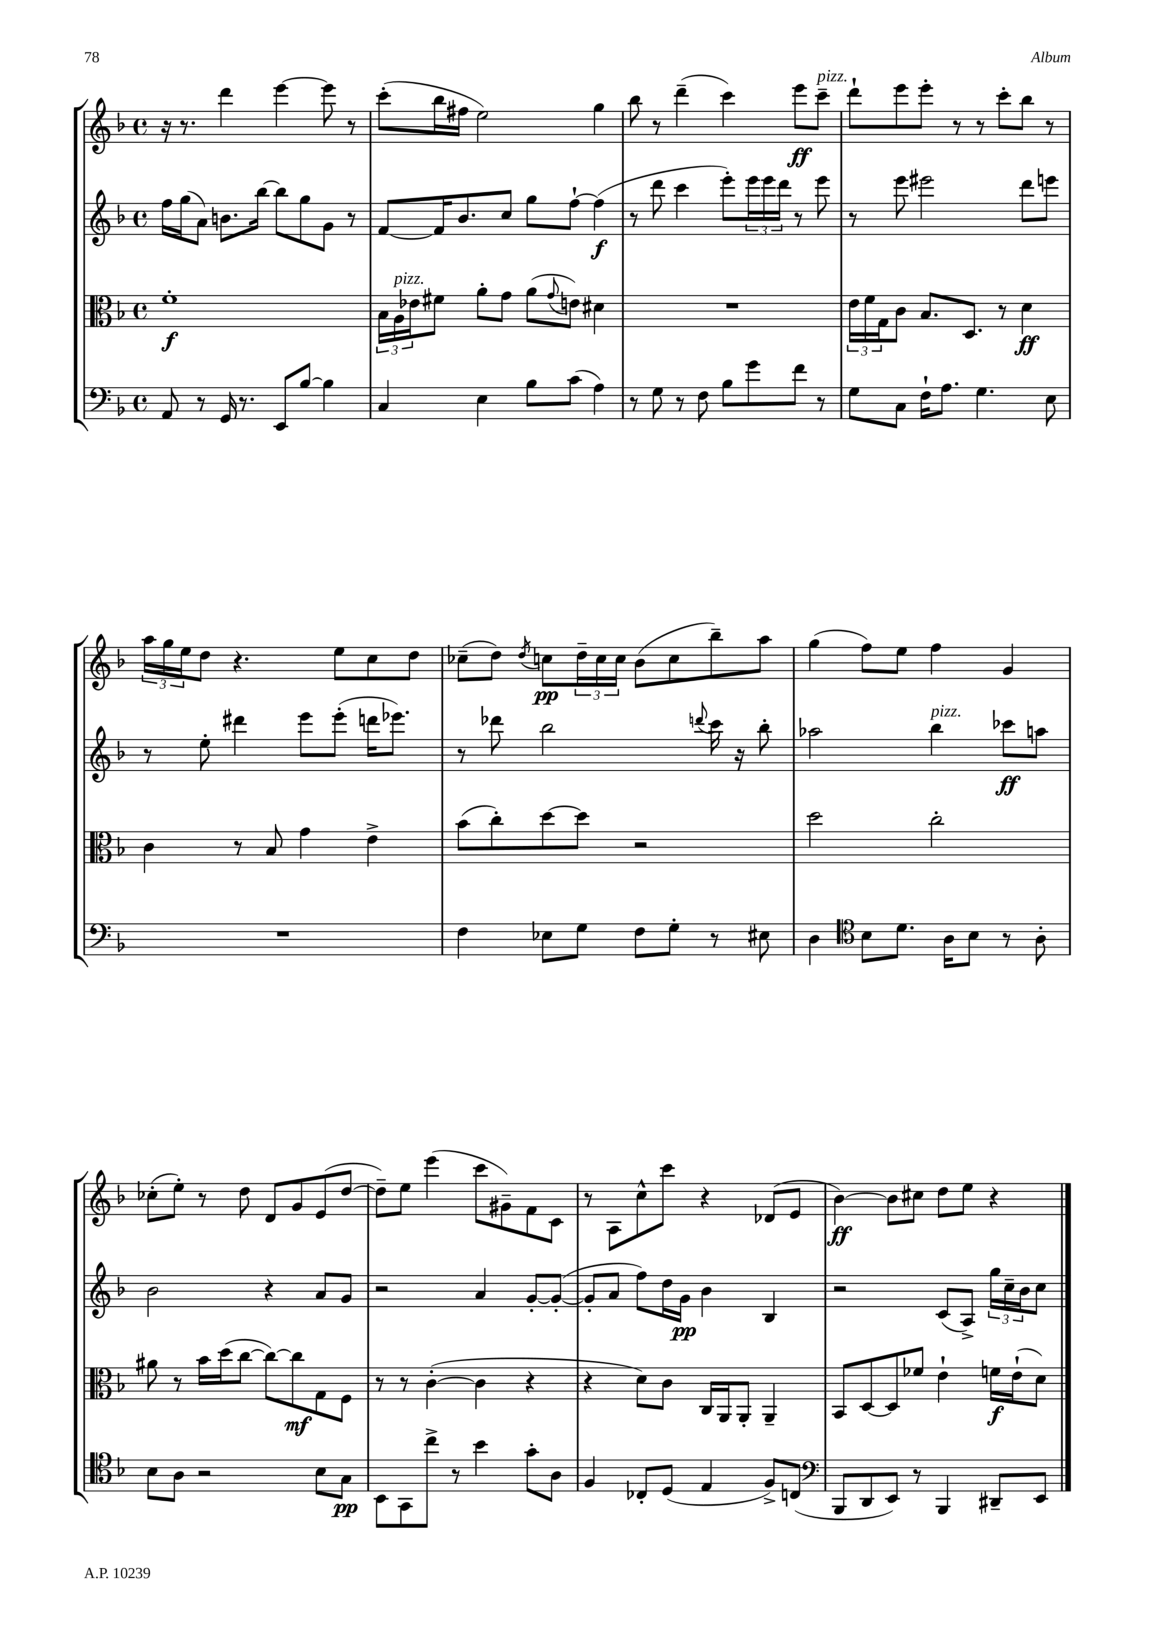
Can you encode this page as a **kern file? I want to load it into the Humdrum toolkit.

**kern	**kern	**kern	**kern
*staff4	*staff3	*staff2	*staff1
*clefF4	*clefC3	*clefG2	*clefG2
*k[b-]	*k[b-]	*k[b-]	*k[b-]
*M4/4	*M4/4	*M4/4	*M4/4
*met(c)	*met(c)	*met(c)	*met(c)
8AA	1f'	16ff	16r
.	.	(16gg	8.r
8r	.	8a)	.
16GG	.	8.b	4ddd
8.r	.	.	.
.	.	[16bb-	.
8EE	.	8bb-]	[4eee
[8B-	.	8gg	.
4B-]	.	8g	8eee]
.	.	8r	8r
=	=	=	=
4C	24B-	[8f	(8ccc'
.	24A	.	.
.	24e-	.	.
.	8f#	16f]	16bb-
.	.	8.b-	16ff#
4E	8a'	.	2ee)
.	8g	8cc	.
8B-	(8a	8gg	.
.	8qqg	.	.
(8c	8e)	[8ff`	.
4A)	4d#	(4ff]	4gg
=	=	=	=
8r	1r	8r	8bb-
8G	.	8ddd	8r
8r	.	4ccc	(4ddd~
8F	.	.	.
8B-	.	8eee')	4ccc)
8g	.	24eee	.
.	.	24eee	.
.	.	24ddd	.
8f	.	8r	8eee
8r	.	8eee	8ccc~
=	=	=	=
8G	24e	8r	8ddd`
.	24f	.	.
.	24G	.	.
8C	8c	8eee	8eee
16F`	8.B-	2eee#	8eee'
8.A	.	.	.
.	.	.	8r
.	8.D	.	.
4.G	.	.	8r
.	8r	.	8ccc'
.	4d	8ddd	8bb-
8E	.	8eee	8r
=	=	=	=
1r	4c	8r	24aa
.	.	.	24gg
.	.	.	24ee
.	.	8ee'	8dd
.	8r	4ddd#	4.r
.	8B-	.	.
.	4g	8eee	.
.	.	(8eee'	8ee
.	4e^	16ddd	8cc
.	.	8.eee-)	.
.	.	.	8dd
=	=	=	=
4F	(8b-	8r	(8cc-~
.	8cc')	8ddd-	8dd)
.	.	.	8qdd
8E-	[8dd	2bb-	8cc
8G	8dd]	.	24dd~
.	.	.	24cc
.	.	.	24cc
8F	2r	.	(8b-
8G'	.	.	8cc
.	.	8qqddd	.
8r	.	16ccc	8bb-~)
.	.	16r	.
8E#	.	8bb-'	8aa
=	=	=	=
4D	2dd	2aa-	(4gg
*clefC4	*	*	*
8B-	.	.	8ff)
8.d	.	.	8ee
.	2cc'	4bb-	4ff
16A	.	.	.
8B-	.	.	.
8r	.	8ccc-	4g
8A'	.	8aa	.
=	=	=	=
8B-	8a#	2b-	(8cc-'
8A	8r	.	8ee')
2r	16b-	.	8r
.	(16dd	.	.
.	[8cc	.	8dd
.	8cc_)	4r	8d
.	8cc]	.	8g
8B-	8G	8a	(8e
8G	8F	8g	[8dd
=	=	=	=
8BB-	8r	2r	8dd~])
8GG	8r	.	8ee
8cc^	([4c'	.	(4eee
8r	.	.	.
4b-	4c]	4a	8ccc
.	.	.	8g#~)
8g'	4r	[8g'	8f
8A	.	(8g'_	8c
=	=	=	=
4F	4r	8g']	8r
.	.	8a	8A
8C-'	8d)	8ff)	8cc^^
(8D	8c	16dd	8ccc
.	.	16g	.
4E	16C	4b-	4r
.	16AA	.	.
.	8AA'	.	.
8F^)	4AA~	4B-	(8d-
(8C	.	.	8e
=	=	=	=
*clefF4	*	*	*
8BBB-	8BB-	2r	[4b-)
8DD	[8D	.	.
8EE)	8D]	.	8b-]
8r	8f-	.	8cc#
4BBB-	4e`	(8c	8dd
.	.	8A^)	8ee
8DD#~	16f	24gg	4r
.	.	24cc~	.
.	(16e`	.	.
.	.	24b-	.
8EE	8d)	8cc	.
==	==	==	==
*-	*-	*-	*-
